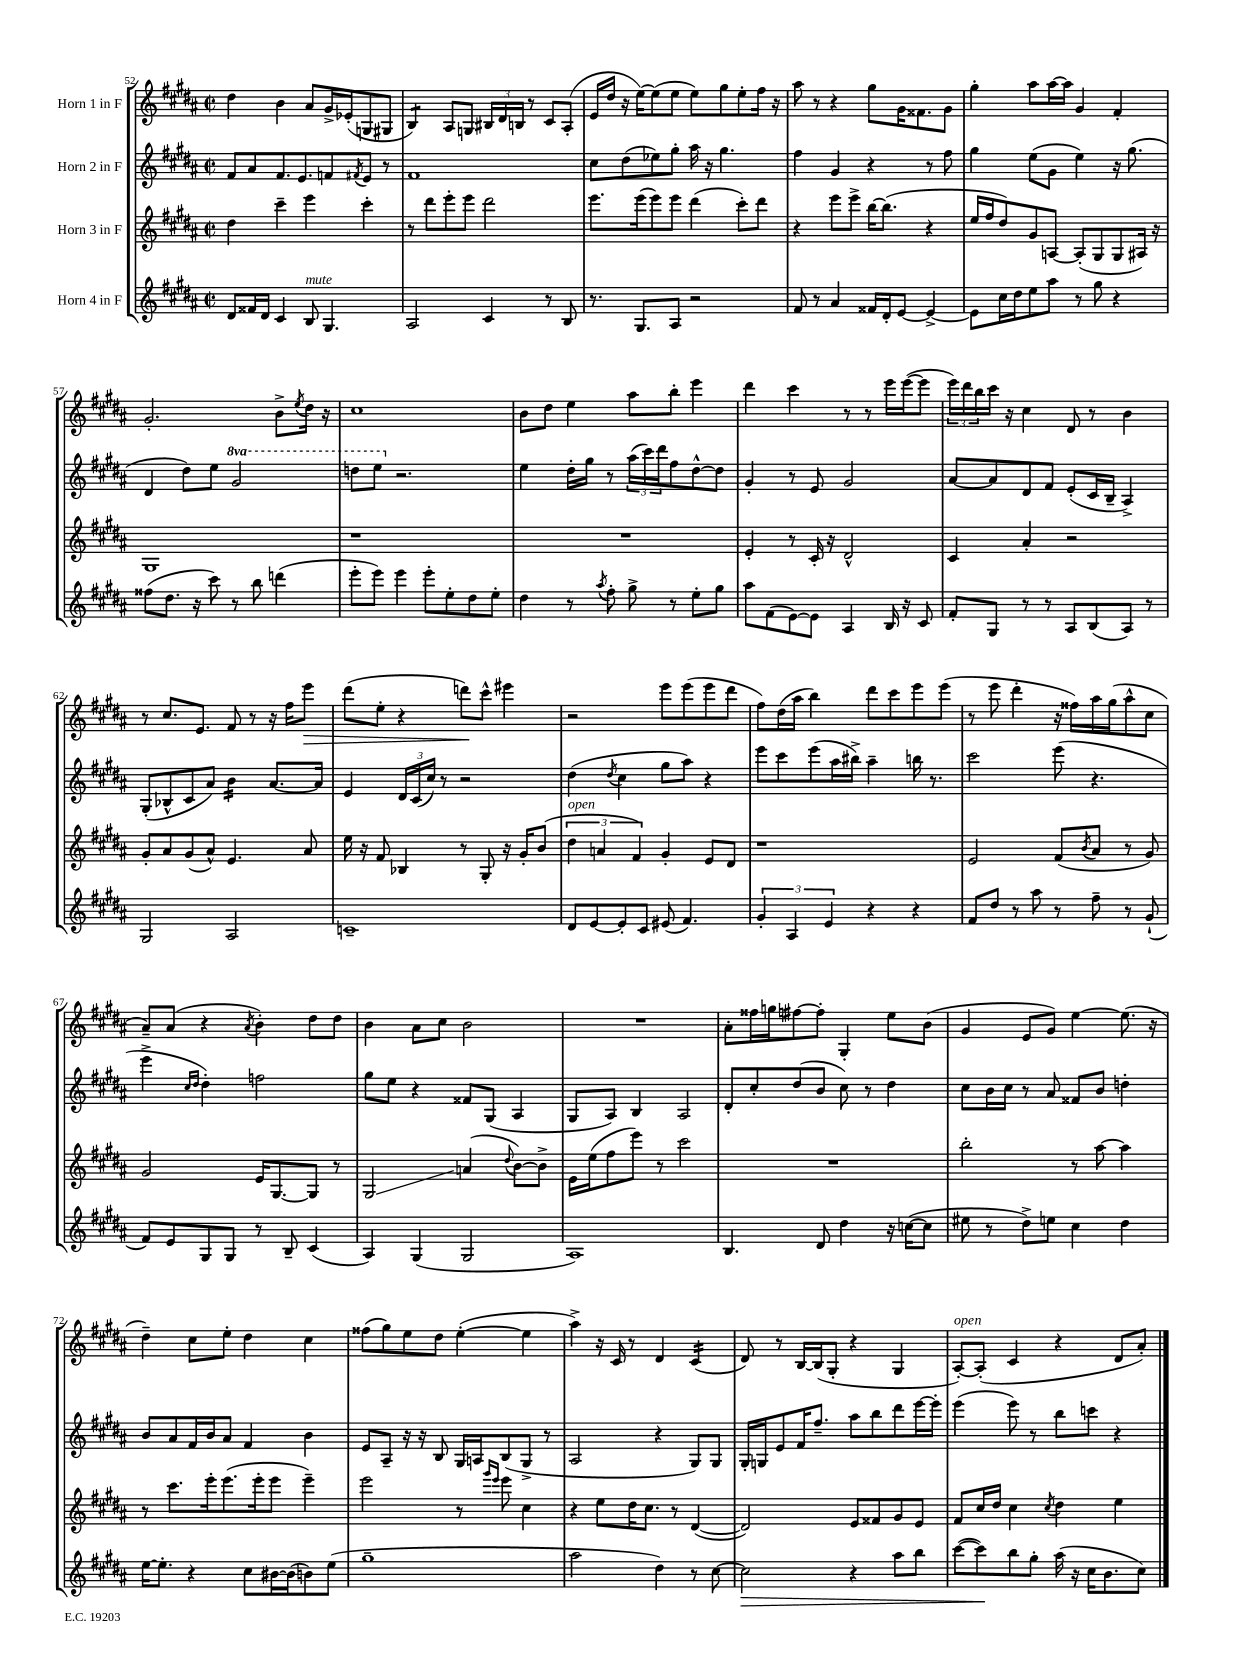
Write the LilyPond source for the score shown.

<<
\new StaffGroup <<
\new Staff = "s0" \with { instrumentName = "Horn 1 in F" } {
    \clef treble \key b \major \defaultTimeSignature \time 2/2
    dis''4 b'4 ais'8 gis'16-> ees'16-.( g8 gis8 |
    b4:8) ais8 g8 \tuplet 3/2 { bis16 dis'16 b16 } r8 cis'8 ais8-.( |
    e'16 dis''16 r16 e''16~) e''8( e''8 e''8) gis''8 e''8-. fis''16 r16 |
    ais''8 r8 r4 gis''8 gis'16 fisis'8. gis'8 |
    gis''4-. ais''8 ais''16~ ais''16 gis'4 fis'4-. |
    gis'2.-. b'8-> \acciaccatura { e''8 } dis''16 r16 |
    cis''1 |
    b'8 dis''8 e''4 ais''8 b''8-. e'''4 |
    dis'''4 cis'''4 r8 r8 e'''16 e'''16~( e'''8 |
    \tuplet 3/2 { e'''16) dis'''16 b''16 } cis'''16 r16 cis''4 dis'8 r8 b'4 |
    r8 cis''8. e'8. fis'8 r8 r16 fis''16 e'''8\> |
    dis'''8( e''8-. r4 d'''8\!) cis'''8-^ eis'''4 |
    r2 e'''8 e'''8( e'''8 dis'''8 |
    fis''8) dis''16( ais''16 b''4) dis'''8 cis'''8 e'''8 e'''8( |
    r8 e'''8 dis'''4-. r16 fisis''16) ais''16 gis''16( ais''8-^ cis''8 |
    ais'8--) ais'8( r4 \acciaccatura { ais'8 } b'4-.) dis''8 dis''8 |
    b'4 ais'8 cis''8 b'2 |
    R1 |
    ais'8-. fisis''16 g''16 fis''8~ fis''8-. gis4-. e''8 b'8( |
    gis'4 e'8 gis'8) e''4~ e''8.( r16 |
    dis''4--) cis''8 e''8-. dis''4 cis''4 |
    fisis''8( gis''8) e''8 dis''8 e''4~-.( e''4 |
    ais''4->) r16 cis'16 r8 dis'4 cis'4:16( |
    dis'8) r8 b16~ b16( gis8-. r4 gis4 |
    ais8~-.^\markup { \italic "open" }) ais8-.( cis'4 r4 dis'8 ais'8-.) \bar "|." |
}
\new Staff = "s1" \with { instrumentName = "Horn 2 in F" } {
    \clef treble \key b \major \defaultTimeSignature \time 2/2 \set Staff.ottavationMarkups = #ottavation-simple-ordinals
    fis'8 ais'8 fis'8. e'8. f'8 \acciaccatura { fis'8 } e'8 r8 |
    fis'1 |
    cis''8 dis''8( ees''8) gis''8-. ais''16 r16 gis''4. |
    fis''4 gis'4 r4 r8 fis''8 |
    gis''4 e''8( gis'8 e''4) r16 gis''8.( |
    dis'4 dis''8) e''8 \ottava #1 gis''2 |
    d'''8 e'''8 \ottava #0 r2. |
    e''4 dis''16-. gis''16 r8 \tuplet 3/2 { ais''16( cis'''16) dis'''16 } fis''8 dis''8~-^ dis''8 |
    gis'4-. r8 e'8 gis'2 |
    ais'8~ ais'8 dis'8 fis'8 e'8-.( cis'16 b16-- ais4->) |
    gis8-.( bes8-^ cis'8 ais'8) b'4:16 ais'8.~ ais'16 |
    e'4 \tuplet 3/2 { dis'16 cis'16( cis''16) } r8 r2 |
    dis''4( \acciaccatura { dis''8 } cis''4 gis''8 ais''8) r4 |
    e'''8 cis'''8 e'''8( ais''16 bis''16->) ais''4-- b''16 r8. |
    cis'''2 e'''8( r4. |
    e'''4-> \grace { cis''16 dis''16 } dis''4-.) f''2 |
    gis''8 e''8 r4 fisis'8 gis8( ais4 |
    gis8 ais8) b4 ais2 |
    dis'8-. cis''8-. dis''8( b'8 cis''8) r8 dis''4 |
    cis''8 b'16 cis''16 r8 ais'8 fisis'8 b'8 d''4-. |
    b'8 ais'8 fis'16 b'16 ais'8 fis'4 b'4 |
    e'8 ais8-- r16 r16 b8 gis16 a16 b8( gis8-> r8 |
    ais2 r4 gis8) gis8 |
    gis16-. g16 e'8 fis'16 fis''8.-- ais''8 b''8 dis'''8 e'''16~ e'''16-. |
    e'''4( e'''8) r8 b''8 c'''8 r4 \bar "|." |
}
\new Staff = "s2" \with { instrumentName = "Horn 3 in F" } {
    \clef treble \key b \major \defaultTimeSignature \time 2/2
    dis''4 cis'''4-- e'''4 cis'''4-. |
    r8 dis'''8 e'''8-. e'''8 dis'''2 |
    e'''8. e'''16( e'''8) e'''8 dis'''4( cis'''8-.) dis'''8 |
    r4 e'''8 e'''8-> b''16~ b''8.( r4 |
    e''16 fis''16 dis''8) gis'8 a8~ a8-.( gis8 gis8 ais16) r16 |
    gis1 |
    r1 |
    R1 |
    e'4-. r8 cis'16-. r16 dis'2-^ |
    cis'4 ais'4-. r2 |
    gis'8-. ais'8 gis'8( ais'8-^) e'4. ais'8 |
    e''16 r16 fis'8 bes4 r8 gis8-. r16 gis'16-. b'8( |
    \tuplet 3/2 { dis''4^\markup { \italic "open" } a'4 fis'4) } gis'4-. e'8 dis'8 |
    r1 |
    e'2 fis'8( \acciaccatura { b'8 } ais'8 r8 gis'8) |
    gis'2 e'16 gis8.~ gis8 r8 |
    gis2\glissando a'4( \appoggiatura { dis''8 } b'8~) b'8-> |
    e'16 e''16( fis''8 e'''8) r8 cis'''2 |
    R1 |
    b''2-. r8 ais''8~ ais''4 |
    r8 cis'''8. e'''16-. e'''8.( e'''16-. e'''8 e'''4--) |
    e'''2 r8 \grace { gis'''16 e'''16 } e'''8 cis''4 |
    r4 e''8 dis''16 cis''8. r8 dis'4~( |
    dis'2) e'8 fisis'8 gis'8 e'8 |
    fis'8 cis''16 dis''16 cis''4 \acciaccatura { cis''8 } dis''4 e''4 \bar "|." |
}
\new Staff = "s3" \with { instrumentName = "Horn 4 in F" } {
    \clef treble \key b \major \defaultTimeSignature \time 2/2
    dis'8 fisis'16 dis'16 cis'4 b8^\markup { \italic "mute" } gis4. |
    ais2 cis'4 r8 b8 |
    r8. gis8. ais8 r2 |
    fis'8 r8 ais'4 fisis'16 dis'16-. e'8~ e'4~-> |
    e'8 cis''16 dis''16 e''8 ais''8 r8 gis''8 r4 |
    fisis''8( dis''8. r16 cis'''8) r8 b''8 d'''4( |
    e'''8-. e'''8) e'''4 e'''8-. e''8-. dis''8 e''8-. |
    dis''4 r8 \acciaccatura { ais''8 } fis''8-. gis''8-> r8 e''8-. gis''8 |
    ais''8 fis'8( e'8~) e'8 ais4 b16 r16 cis'8 |
    fis'8-. gis8 r8 r8 ais8 b8( ais8) r8 |
    gis2 ais2 |
    c'1-- |
    dis'8 e'8~ e'8-. cis'8 eis'8( fis'4.) |
    \tuplet 3/2 { gis'4-. ais4 e'4 } r4 r4 |
    fis'8 dis''8 r8 ais''8 r8 fis''8-- r8 gis'8-!( |
    fis'8) e'8 gis8 gis8 r8 b8-- cis'4( |
    ais4) gis4( gis2 |
    ais1) |
    b4. dis'8 dis''4 r16 c''16~( c''8 |
    eis''8 r8 dis''8->) e''8 cis''4 dis''4 |
    e''16~ e''8.-. r4 cis''8 bis'16~ bis'16( b'8) e''8( |
    gis''1-- |
    ais''2 dis''4) r8 cis''8~ |
    cis''2\> r4 ais''8 b''8 |
    cis'''8~( cis'''8\!) b''8 gis''8-. ais''16( r16 cis''16 b'8. cis''8) \bar "|." |
}
>>
>>
\layout { \context { \Score currentBarNumber = #52 } }
